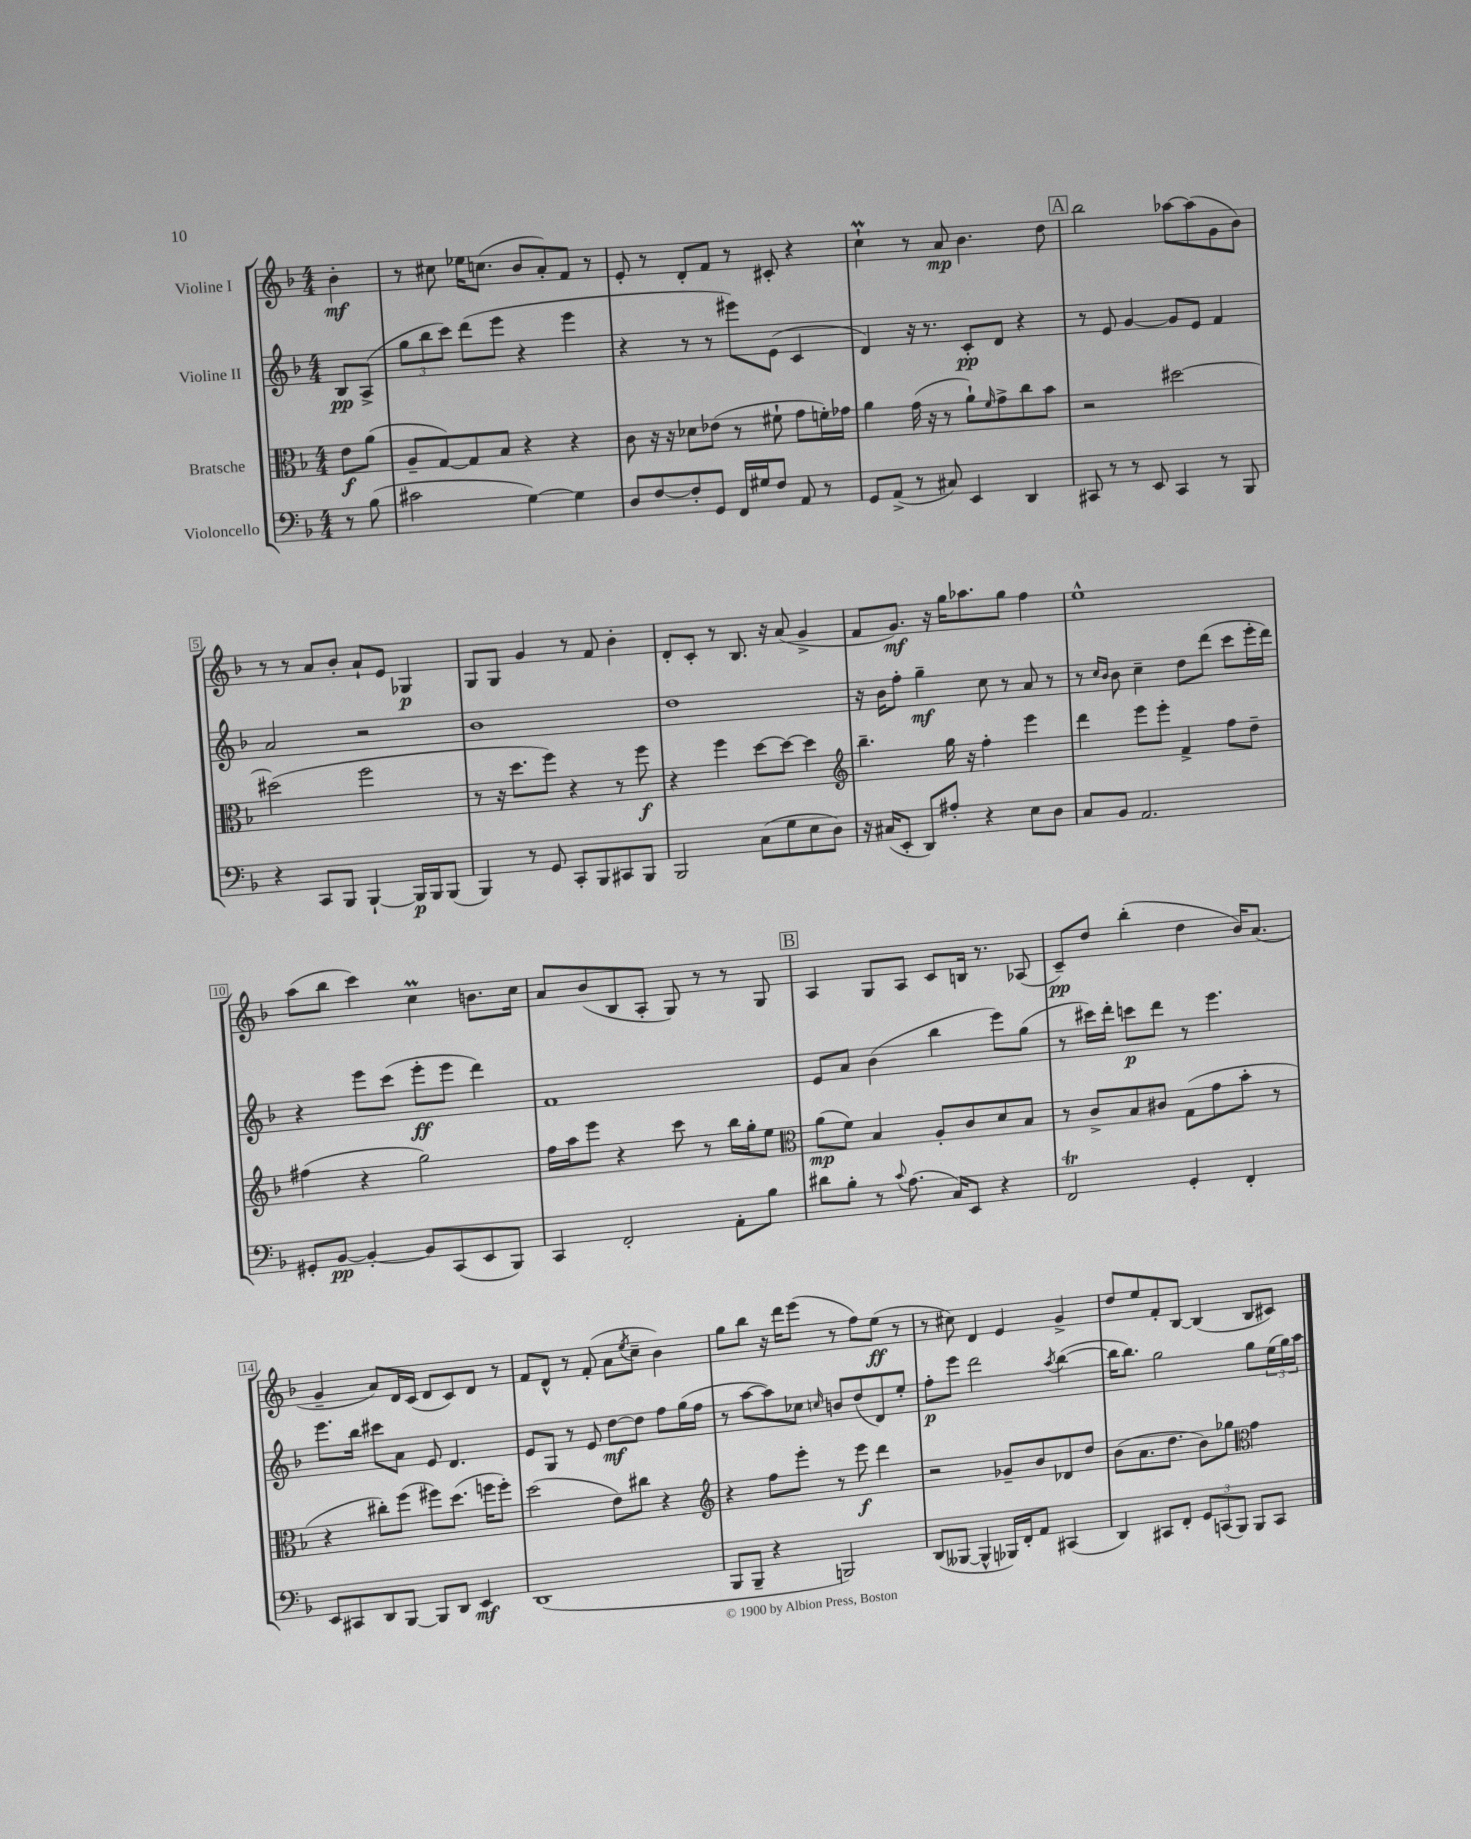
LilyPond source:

<<
\new StaffGroup <<
\new Staff = "s0" \with { instrumentName = "Violine I" } {
    \clef treble \key f \major \numericTimeSignature \time 4/4 \partial 4
    bes'4-.\mf |
    r8 cis''8 ees''16 c''8.( bes'8 a'8-.) f'8 r8 |
    e'8-. r8 d'8-. f'8 r8 cis'8-. r4 |
    c''4-!\prall r8 a'8\mp bes'4. d''8 |
    \mark \markup { \box "A" } bes''2 aes''8~ aes''8( g'8 bes'8) |
    r8 r8 a'8 bes'8-. a'8-! e'8 ges4\p |
    g8 g8 g'4 r8 f'8 bes'4-. |
    d'8-. c'8-. r8 bes8. r16 a'8( g'4-> |
    f'8 g'8.\mf) r16 g''16 aes''8. g''8 f''4 |
    e''1-^ |
    a''8( bes''8 c'''4) c''4\prall b'8. c''16 |
    a'8 bes'8( bes8 a8-. g8) r8 r8 g8 |
    \mark \markup { \box "B" } a4 g8 a8 c'8 b16 r8. aes8( |
    c'8--\pp) d''8 bes''4-.( d''4 bes'16) a'8.( |
    g'4-- a'8) d'16 c'16( d'8 c'8) d'8 r8 |
    f'8 d'8-^ r8 f'8-.( a'8 \acciaccatura { e''8 } c''8-- bes'4) |
    g''8 bes''8 r16 d'''16 e'''8( r8 f''8) e''8\ff( r8 |
    r8 cis''8) d'4 e'4 g'4-> |
    d''8 e''8 f'8-. bes8~ bes4( bes8 cis'8) \bar "|." |
}
\new Staff = "s1" \with { instrumentName = "Violine II" } {
    \clef treble \key f \major \numericTimeSignature \time 4/4 \partial 4
    bes8\pp a8->( |
    \tuplet 3/2 { g''8 bes''8 c'''8) } d'''8( e'''8 r4 e'''4 |
    r4 r8 r8 eis'''8) e'8( c'4 |
    d'4) r16 r8. c'8-.\pp d'8 r4 |
    \mark \markup { \box "A" } r8 e'8 g'4~ g'8 e'8 f'4 |
    a'2 r2 |
    bes'1 |
    d''1 |
    r16 bes'16 f''8-. g''4--\mf c''8 r8 a'8 r8 |
    r8 \grace { c''16 bes'16 } bes'8 c''4-- d''8 d'''8( c'''8 e'''16-. d'''16) |
    r4 e'''8 c'''8( e'''8-.\ff e'''8 d'''4) |
    f'1 |
    \mark \markup { \box "B" } e'8 a'8 bes'4( bes''4 e'''8) g''8( |
    r8 cis'''16) d'''16-. c'''8\p d'''8 r8 e'''4. |
    e'''8. bes''16 cis'''8 a'8 e'8 d'4. |
    e'8 g8 r8 e'8 d''8~\mf d''8 f''8 g''16( f''16 |
    r8 a''8~ a''8) ces''8 \grace { c''16 } b'8 d''8( d'8) e''8-. |
    f''8-.\p e'''8 d'''2 \acciaccatura { a''8 } bes''4~( |
    bes''16 bes''8.) g''2 g''8 \tuplet 3/2 { e''16( g''16) a''16 } \bar "|." |
}
\new Staff = "s2" \with { instrumentName = "Bratsche" } {
    \clef alto \key f \major \numericTimeSignature \time 4/4 \partial 4
    e'8\f a'8( |
    a8-- g8~) g8 bes8 r4 r4 |
    c'8 r16 r16 des'8 ees'8( r8 fis'8-! g'8 f'16-.) ges'16 |
    a'4 g'16( r16 r8 a'8-!) \grace { f'16 } g'8-> c''8 bes'8 |
    \mark \markup { \box "A" } r2 dis''2~ |
    dis''2( f''2 |
    r8 r16 d''8. f''8) r4 r8 f''8\f |
    r4 f''4 d''8~ d''8~ d''4 |
    \clef treble bes''4.-- g''16 r16 f''4-. e'''4 |
    d'''4 e'''8 e'''8-. f'4-> f''8 d''8-- |
    fis''4( r4 g''2) |
    f''16 a''16 e'''8 r4 c'''8 r8 bes''16 g''16-. e''8 |
    \mark \markup { \box "B" } \clef alto a'8\mp( f'8) bes4 a8-. c'8 d'8 bes8 |
    r8 c'8-> bes8 cis'8 g8( g'8 bes'8-. r8 |
    r4 cis''8-.) f''8( fis''8) d''8.( f''16 f''8-.) |
    d''2( e'8) cis''8 r4 |
    \clef treble r4 f''8 e'''8-. r8 e'''8\f d'''4 |
    r2 ges'8-- bes'8 des'8 d''8 |
    bes'8( a'8. d''8. bes'8) ges''8 \clef alto g'4 \bar "|." |
}
\new Staff = "s3" \with { instrumentName = "Violoncello" } {
    \clef bass \key f \major \numericTimeSignature \time 4/4 \partial 4
    r8 bes8( |
    cis'2 g4~) g4 |
    d8 f8~ f8-. g,8 f,16 gis16 f8 a,8 r8 |
    g,8 a,8->( r8 cis8) e,4 d,4 |
    \mark \markup { \box "A" } cis,8 r8 r8 e,8 cis,4 r8 bes,,8 |
    r4 c,8 bes,,8 bes,,4~-! bes,,16\p bes,,16 bes,,8( |
    bes,,4) r8 g,8 c,8-. bes,,8 cis,8 bes,,8 |
    bes,,2 c8( g8 e8 d8) |
    r16 cis16( e,8-. d,8) ais8-. r4 e8 d8 |
    c8 bes,8 a,2. |
    gis,8-. bes,8~\pp bes,4~-. bes,8 c,8( e,8 bes,,8) |
    c,4 f,2-. a,8-. bes8 |
    \mark \markup { \box "B" } dis'8 bes8-. r8 \appoggiatura { c'8 } a8.( c16) e,8 r4 |
    f,2\trill g,4-. f,4-. |
    e,8 cis,8 d,8 bes,,8~ bes,,8 d,8 e,4\mf |
    d,1( |
    bes,,8 bes,,8-- r4 b,,2) |
    d,8( beses,,8~ beses,,4-^ bes,,16) f,16-. a,8 cis,4( |
    d,4) cis,8 f,8-. \tuplet 3/2 { g,8 c,8( bes,,8) } bes,,8 c,8 \bar "|." |
}
>>
>>
\layout { \context { \Score \override BarNumber.stencil = #(make-stencil-boxer 0.1 0.3 ly:text-interface::print) } }
